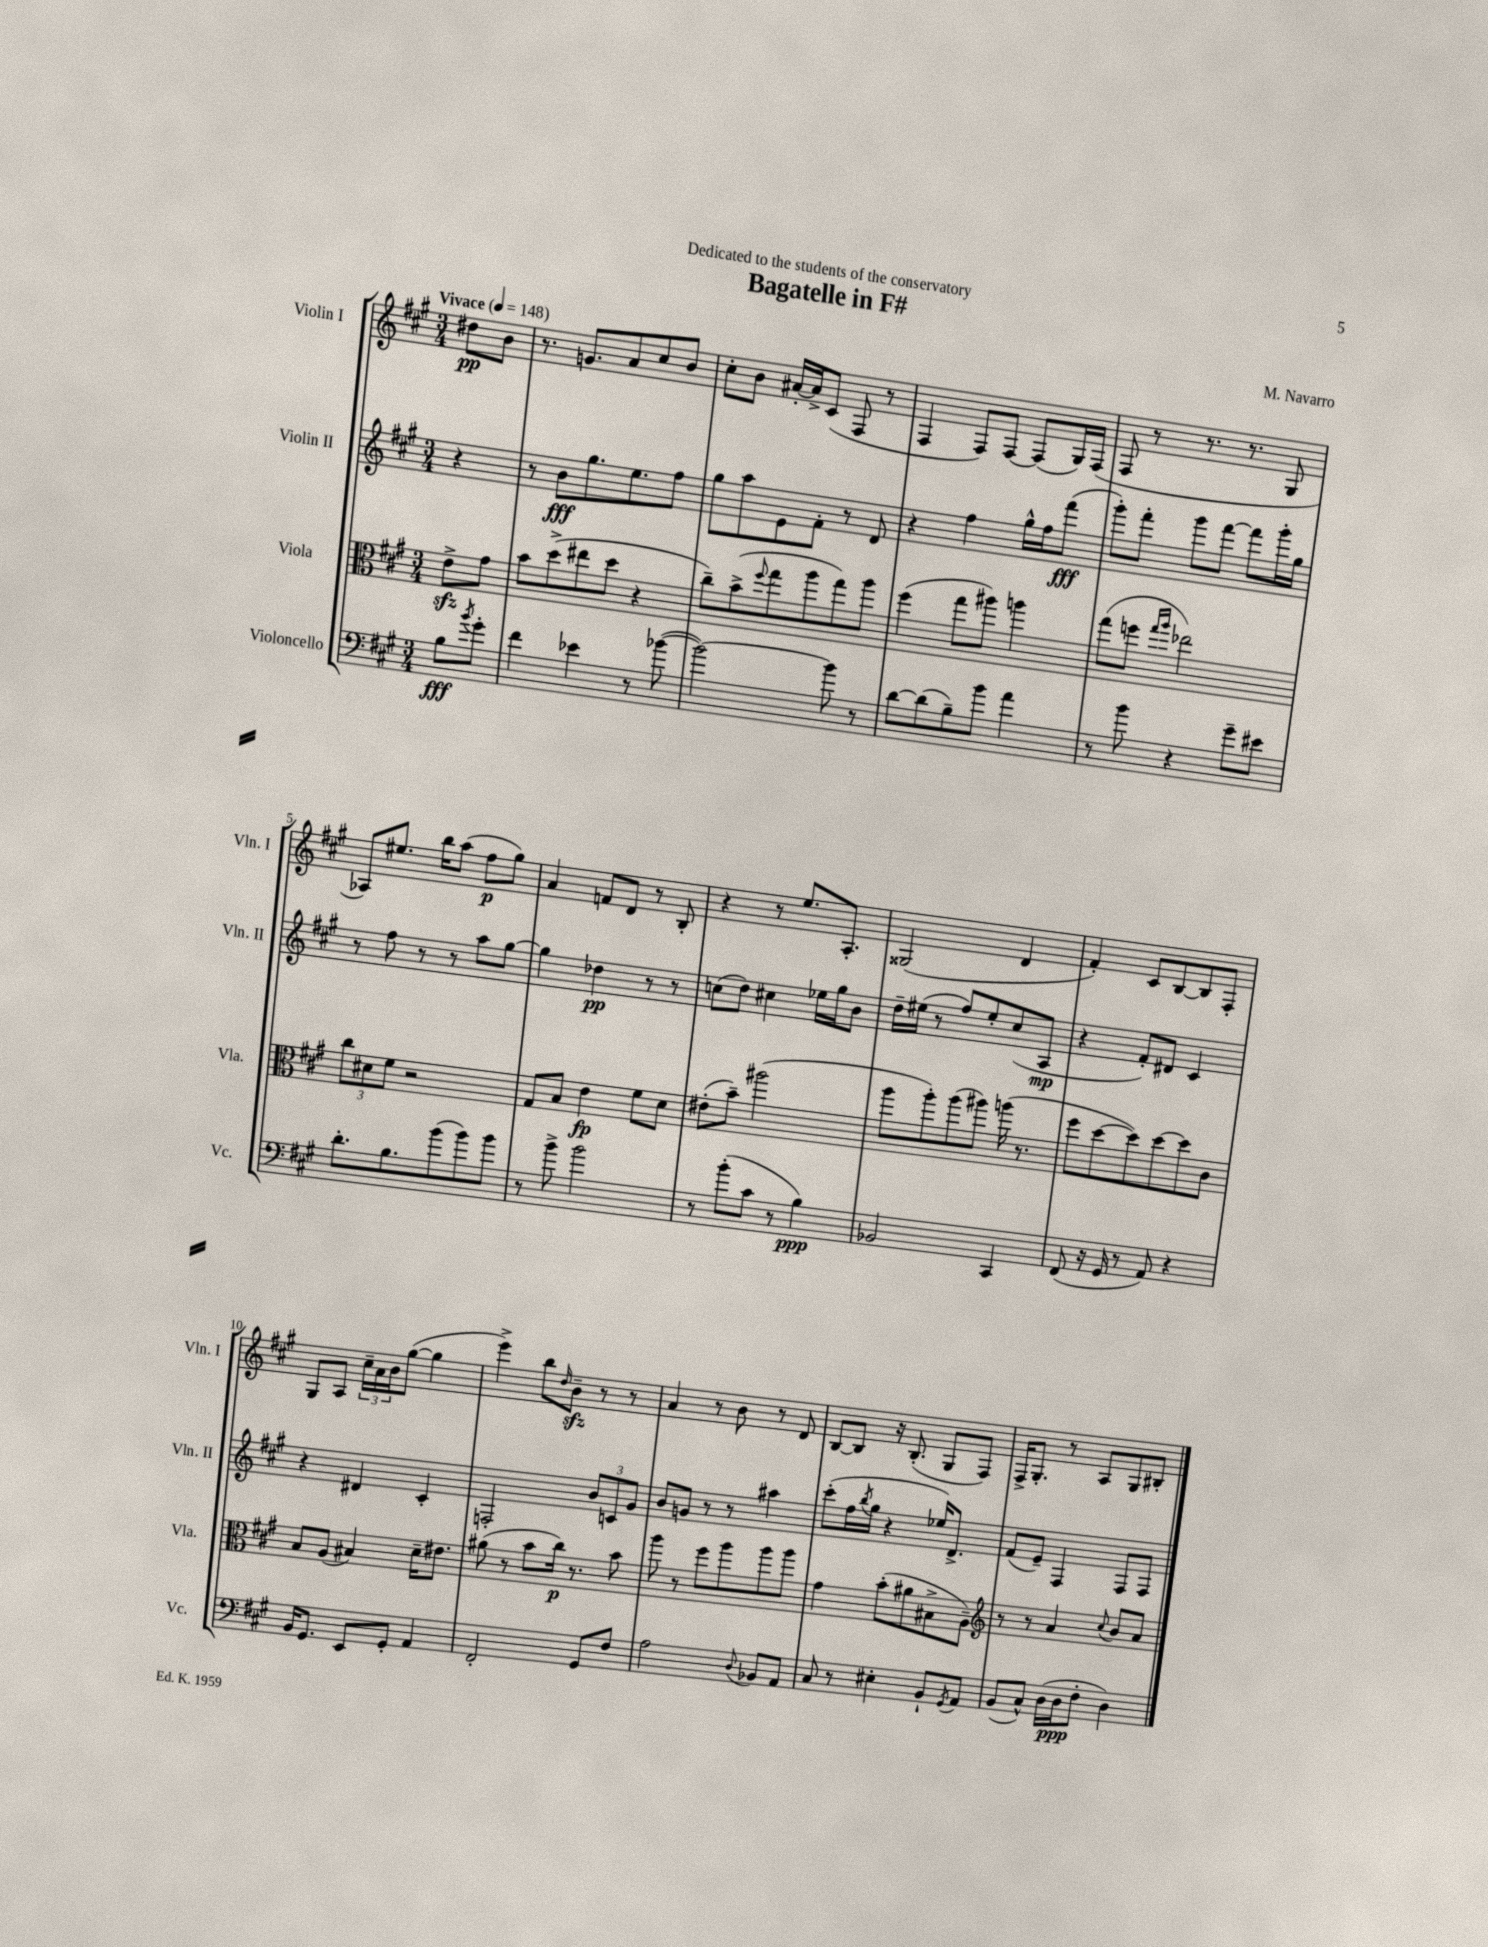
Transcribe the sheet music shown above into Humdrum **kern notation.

**kern	**kern	**kern	**kern
*staff4	*staff3	*staff2	*staff1
*clefF4	*clefC3	*clefG2	*clefG2
*k[f#c#g#]	*k[f#c#g#]	*k[f#c#g#]	*k[f#c#g#]
*M3/4	*M3/4	*M3/4	*M3/4
*MM148	*MM148	*MM148	*MM148
8B\L	8e^\L	4r	8dd#\L
8qb/	.	.	.
8g#'\J	8g#\J	.	8b\J
=	=	=	=
4f#\	8b\L	8r	8.r
.	(8dd^\	8b\L	.
.	.	.	8.g/L
4e-\	8ee#\	8.gg#\	.
.	8dd\J	.	8a/
.	.	8.ee\	.
8r	4r	.	8cc#/
([8b-\	.	8ff#\J	8b/J
=	=	=	=
2b-\_)	8cc#~\L)	8gg#\L	8cc#'\L
.	(8b^\	8aa\	8b\J
.	8qqff#/	.	.
.	8gg#\	8e\	[16a#'/LL
.	.	.	16a#^/]J
.	8aa\	8f#'\J	(8c#/J
8b-\]	8gg#\)	8r	8F#/
8r	8aa\J	8d/	8r
=	=	=	=
[8d\L	(4ff#\	4r	4F#/
(8d\]	.	.	.
8B~\)	8gg#\L	4ff#\	8F#/L)
8b\J	8aa#\J)	.	[8F#/J
4a\	4aa\	16gg#^^\LL	(8F#/]L
.	.	16ff#\J	.
.	.	(8fff#\J	16G#/L)
.	.	.	(16F#/JJ
=	=	=	=
8r	(8gg#\L	8ggg#'\L)	8F#/
8b\	8ff\J	8fff#'\J	8r
.	16qqgg#/LL	.	.
.	16qqaa/JJ	.	.
4r	2ee-\)	8ggg#\L	8.r
.	.	[8fff#\J	.
.	.	.	8.r
8g#~\L	.	8fff#\]L	.
8e#\J	.	16ggg#'\L	8G#/
.	.	16gg#\JJ	.
=	=	=	=
8.d'\L	12cc#\L	8r	8A-/L)
.	12d#\	.	.
.	.	8ff#\	8.ee#/J
.	12f#\J	.	.
8.B\	.	.	.
.	2r	8r	.
.	.	.	16bb\LK
(8b\	.	8r	(8aa\J
8b\)	.	8aa\L	8ff#\L
8b\J	.	[8gg#\J	8gg#\J)
=	=	=	=
8r	8G#/L	4gg#\]	4a/
8b^\	8B/J	.	.
2b\	4e\	4dd-\	8f/L
.	.	.	8d/J
.	8f#\L	8r	8r
.	8d\J	8r	8B'/
=	=	=	=
8r	(8e#'\L	(8cc\L	4r
(8b'\L	8b~\J)	8dd\J)	.
8c#\J	(2aa#\	4cc#\	8r
8r	.	.	8.ee/L
4B\)	.	16ee-\LL	.
.	.	16gg#\J	8.A'/J
.	.	8b\J	.
=	=	=	=
2BB-/	8aa\L	16dd~\LL	(2G##/
.	.	(16ee#\JJ	.
.	8aa'\)	8r	.
.	(8aa\	8ff#/L)	.
.	8aa#\J)	8ee#'/	.
4CC#/	(16aa\	(8cc#/	4d/
.	8.r	.	.
.	.	8A/J	.
=	=	=	=
(8FF#/	8ff#\L	4r	4f#'/)
16r	[8dd\	.	.
16GG#/	.	.	.
8r	8dd\])	8f#'/L)	8c#/L
8AA/)	[8dd\	8d#/J	[8B/
4r	8dd\]	4c#/	8B/]
.	8c#\J	.	8F#'/J
=	=	=	=
16BB/LK	8B/L	4r	8G#/L
8.GG#/J	.	.	.
.	(8A/J	.	8A/J
8EE/L	4B#/)	4d#/	24cc#~\LL
.	.	.	24a\
.	.	.	24b\J
8GG#'/J	.	.	([8gg#\J
4AA/	16d~\LK	4c#'/	4gg#\]
.	8.e#\J	.	.
=	=	=	=
2FF#'/	(8a#\	2F'/	4eee^\)
.	8r	.	.
.	8b\L	.	8bb\L
.	.	.	16qqdd/
.	16cc#\Jk)	.	8b~\J
.	8.r	.	.
8GG#/L	.	12b/L	8r
.	.	12c/	.
8F#/J	8b\	.	8r
.	.	12g#/J	.
=	=	=	=
2A\	8aa\	8b/L	4a/
.	8r	8g/J	.
.	8ff#\L	8r	8r
.	8aa\	8r	8b\
8qqD/	.	.	.
8BB-/L	8aa\	4aa#\	8r
8AA/J	8aa\J	.	8d/
=	=	=	=
8C#/	4g#\	(8ccc#'\L	[8B/L
8r	.	16ff#\L	8B/]J
.	.	8qbb/	.
.	.	16gg#\JJ	.
4E#'\	(8b'\L	4r	16r
.	.	.	(8.B'/
.	8a#\	.	.
8BB`/L	8B#^\	16ee-/LK)	8G#/L
.	.	8.d^/J	.
8qGG#/	.	.	.
8AA/J	8A~\J)	.	8F#/J)
=	=	=	=
*	*clefG2	*	*
(8BB/L	8r	(8f#/L	16F#^/LK
.	.	.	8.G#'/J
8C#^^/J)	8r	8e~/J)	.
(16D\LL	4a/	4F#/	8r
16D\J	.	.	.
8F#'\J	.	.	8A/L
.	8qqcc#/	.	.
4D\)	8b/L	8F#/L	8G#/
.	8a/J	8F#/J	8B#'/J
==	==	==	==
*-	*-	*-	*-
